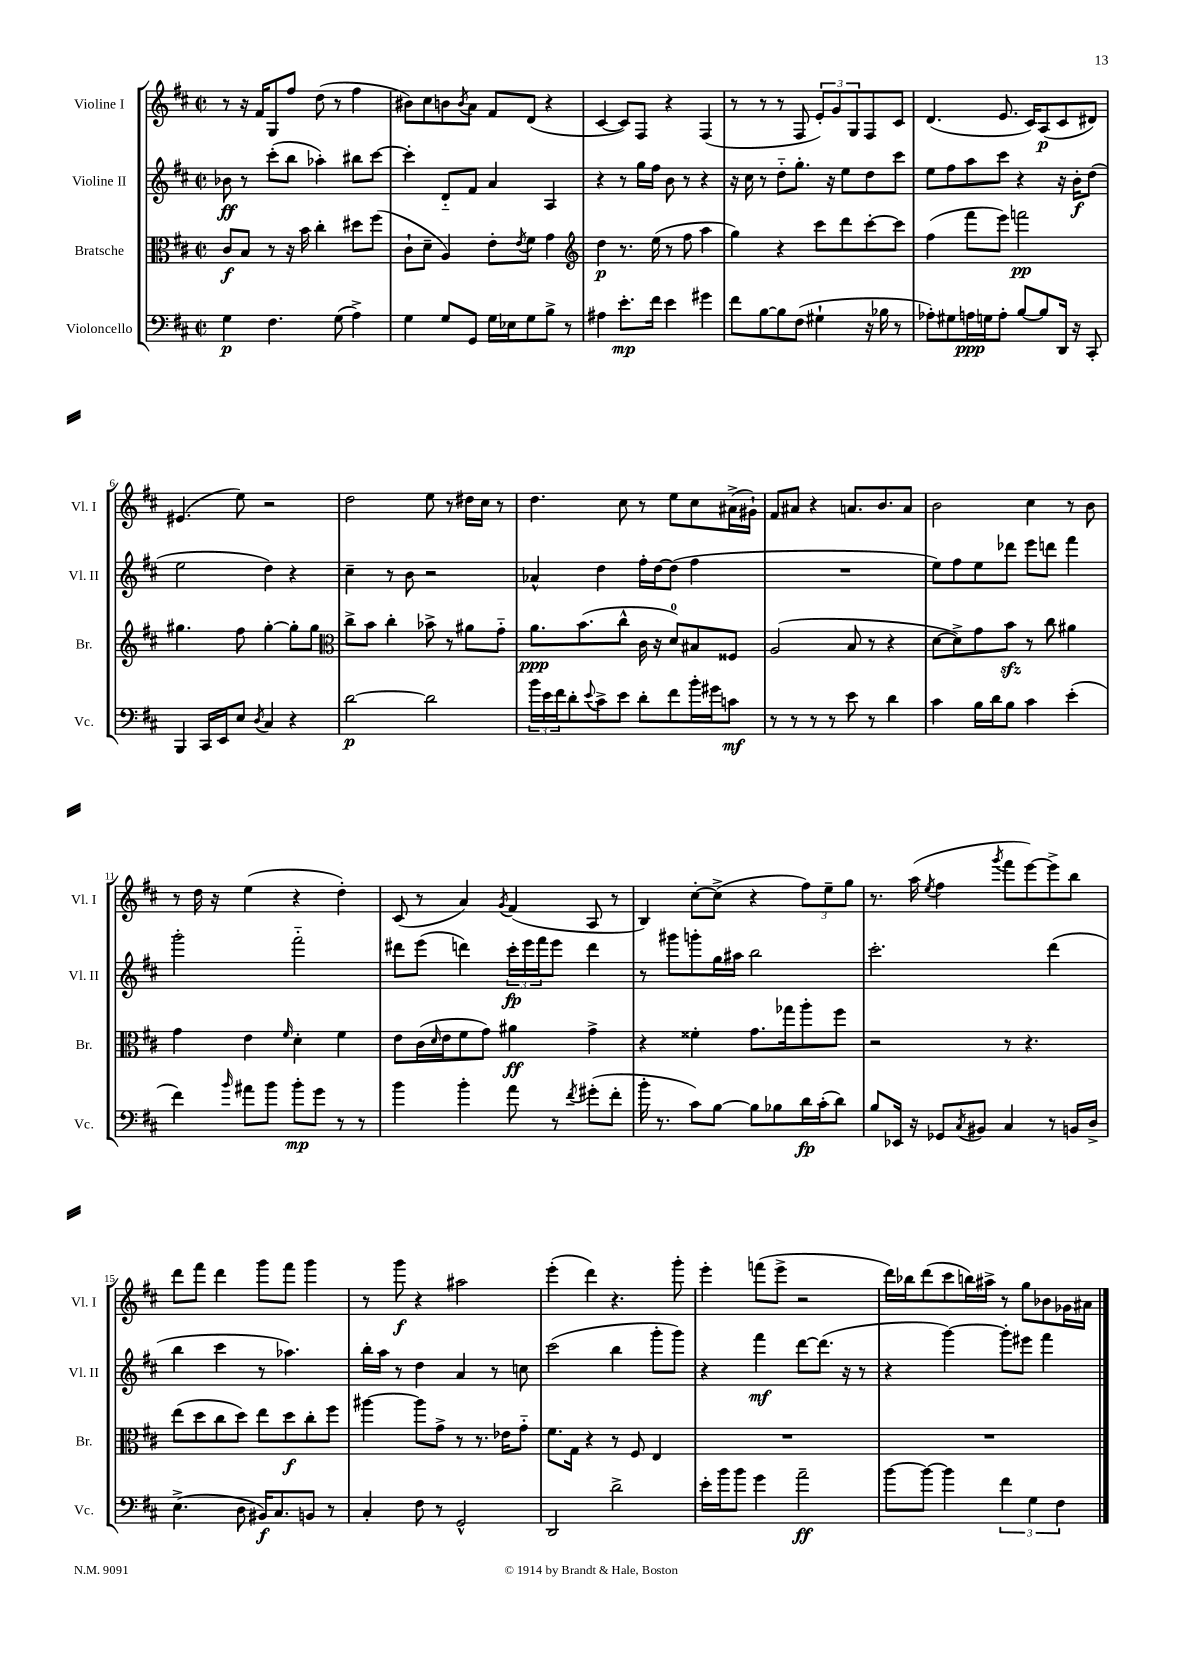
<<
\new StaffGroup <<
\new Staff = "s0" \with { instrumentName = "Violine I" shortInstrumentName = "Vl. I" } {
    \clef treble \key d \major \defaultTimeSignature \time 2/2
    r8 r16 fis'16 g8 fis''8 d''8( r8 fis''4 |
    bis'8) cis''8 b'8 \acciaccatura { b'8 } a'8 fis'8 d'8( r4 |
    cis'4~ cis'8) fis8 r4 fis4( |
    r8 r8 r8 fis8 \tuplet 3/2 { e'8-.) g'8 g8 } fis8 cis'8 |
    d'4.( e'8. cis'16) a8\p( cis'8 dis'8) |
    eis'4.( e''8) r2 |
    d''2 e''8 r8 dis''16 cis''16 r8 |
    d''4. cis''8 r8 e''8 cis''8 ais'16->( gis'16-!) |
    fis'8 ais'8 r4 a'8. b'8. a'8 |
    b'2 cis''4 r8 b'8 |
    r8 d''16 r16 e''4( r4 d''4-.) |
    cis'8( r8 a'4) \acciaccatura { g'8 } fis'4( a8 r8 |
    b4) cis''8~-. cis''8->( r4 \tuplet 3/2 { fis''8) e''8-- g''8 } |
    r8. a''16( \acciaccatura { e''8 } fis''4 \acciaccatura { g'''8 } fis'''8 e'''8~) e'''8-> b''8 |
    d'''8 fis'''8 d'''4 g'''8 fis'''8 g'''4 |
    r8 g'''8\f r4 ais''2 |
    e'''4-.( d'''4) r4. g'''8-. |
    e'''4-. f'''8( e'''8-> r2 |
    d'''16) bes''16 d'''8( cis'''8 b''16) ais''16-> r8 g''8 bes'8 ges'16 ais'16 \bar "|." |
}
\new Staff = "s1" \with { instrumentName = "Violine II" shortInstrumentName = "Vl. II" } {
    \clef treble \key d \major \defaultTimeSignature \time 2/2
    bes'8\ff r8 cis'''8-.( b''8 aes''4-.) bis''8 cis'''8~ |
    cis'''4-. d'8-_ fis'8 a'4 a4 |
    r4 r8 g''16 fis''16 b'8 r8 r4 |
    r16 cis''16 r8 d''8-_ g''8.-. r16 e''8 d''8 cis'''8 |
    e''8 fis''8 a''8 cis'''8 r4 r16 b'16-.\f d''8( |
    e''2 d''4) r4 |
    cis''4-- r8 b'8 r2 |
    aes'4-^ d''4 fis''16-. d''16~ d''8( fis''4 |
    R1 |
    e''8) fis''8 e''8 des'''8 e'''8 d'''8 fis'''4 |
    g'''2-. fis'''2-_ |
    dis'''8 e'''8( d'''4) \tuplet 3/2 { cis'''16-.\fp e'''16 fis'''16 } e'''8 d'''4 |
    r8 gis'''8 g'''8-. g''16 ais''16 b''2 |
    cis'''2.-. d'''4( |
    b''4 cis'''4 r8 aes''4.) |
    b''16-. a''16 r8 d''4 a'4 r8 c''8 |
    cis'''2( b''4 g'''8-. g'''8) |
    r4 fis'''4\mf d'''8~ d'''8.( r16 r8 |
    r4 g'''4~) g'''8-. eis'''8 fis'''4 \bar "|." |
}
\new Staff = "s2" \with { instrumentName = "Bratsche" shortInstrumentName = "Br." } {
    \clef alto \key d \major \defaultTimeSignature \time 2/2
    cis'8\f b8 r8 r16 b'16 cis''4-. dis''8 fis''8( |
    cis'8-! d'8-- a4) e'8-. \acciaccatura { e'8 } fis'8 g'4 |
    \clef treble d''4\p r8. e''16( r8 fis''8 a''4 |
    g''4) r4 cis'''8 d'''8 cis'''8~-. cis'''8 |
    fis''4( fis'''8 e'''8) f'''2\pp |
    gis''4. fis''8 gis''4~-. gis''8-. gis''8 |
    \clef alto cis''8-> b'8 cis''4-. bes'8-> r8 ais'8 g'8-_ |
    a'8.\ppp b'8.( cis''8-^ cis'16 r16 d'8-0) bis8 fisis8 |
    a2( b8 r8 r4 |
    d'8~ d'8->) g'8 b'8\sfz r8 cis''8 ais'4 |
    g'4 e'4 \grace { fis'16 } d'4-. fis'4 |
    e'8 cis'16( \grace { d'16 } e'16 fis'8 g'8) ais'4\ff g'4-> |
    r4 fisis'4-. g'8. ges''16 a''8-. fis''8 |
    r2 r8 r4. |
    e''8( d''8 cis''8 d''8) e''8 d''8\f cis''8-. fis''8 |
    ais''4~ ais''8 g'8-> r8 r8. ees'16 g'8-_ |
    fis'8. g16 r4 r8 fis8 e4 |
    R1 |
    R1 \bar "|." |
}
\new Staff = "s3" \with { instrumentName = "Violoncello" shortInstrumentName = "Vc." } {
    \clef bass \key d \major \defaultTimeSignature \time 2/2
    g4\p fis4. g8( a4->) |
    g4 g8 g,8 g16 ees16 g8 b8-> r8 |
    ais4 e'8.-.\mp fis'16 e'4 gis'4 |
    fis'8 b8~ b8 fis8( gis4-! r16 bes16 r8 |
    aes8-.) gis8 a16\ppp g16 a8-. b8~ b8 d,16 r16 cis,8-. |
    b,,4 cis,16 e,16 e8 \acciaccatura { d8 } cis4 r4 |
    d'2~\p d'2 |
    \tuplet 3/2 { b'16 e'16 fis'16 } d'8-. \appoggiatura { e'8 } cis'8-> e'8 d'8-. fis'8 b'16-. gis'16 c'8\mf |
    r8 r8 r8 r8 e'8 r8 d'4 |
    cis'4 b16 d'16 b8 cis'4 e'4-.( |
    fis'4) \grace { b'16 } ais'8 b'8 b'8-.\mp g'8 r8 r8 |
    b'4 b'4-. a'8 r8 \acciaccatura { fis'8 } gis'8-.( fis'8-. |
    b'16-. r8. cis'8) b8~ b8 bes8 d'16\fp cis'16-.( d'8) |
    b8 ees,16 r16 ges,8 \acciaccatura { cis8 } bis,8 cis4 r8 b,16 d16-> |
    e4.->( d8 bis,16\f) cis8. b,8 r8 |
    cis4-. fis8 r8 g,2-^ |
    d,2 d'2-> |
    e'16-. b'16 b'8 g'4 a'2--\ff |
    b'8~ b'8~ b'4 \tuplet 3/2 { fis'4 g4 fis4 } \bar "|." |
}
>>
>>
